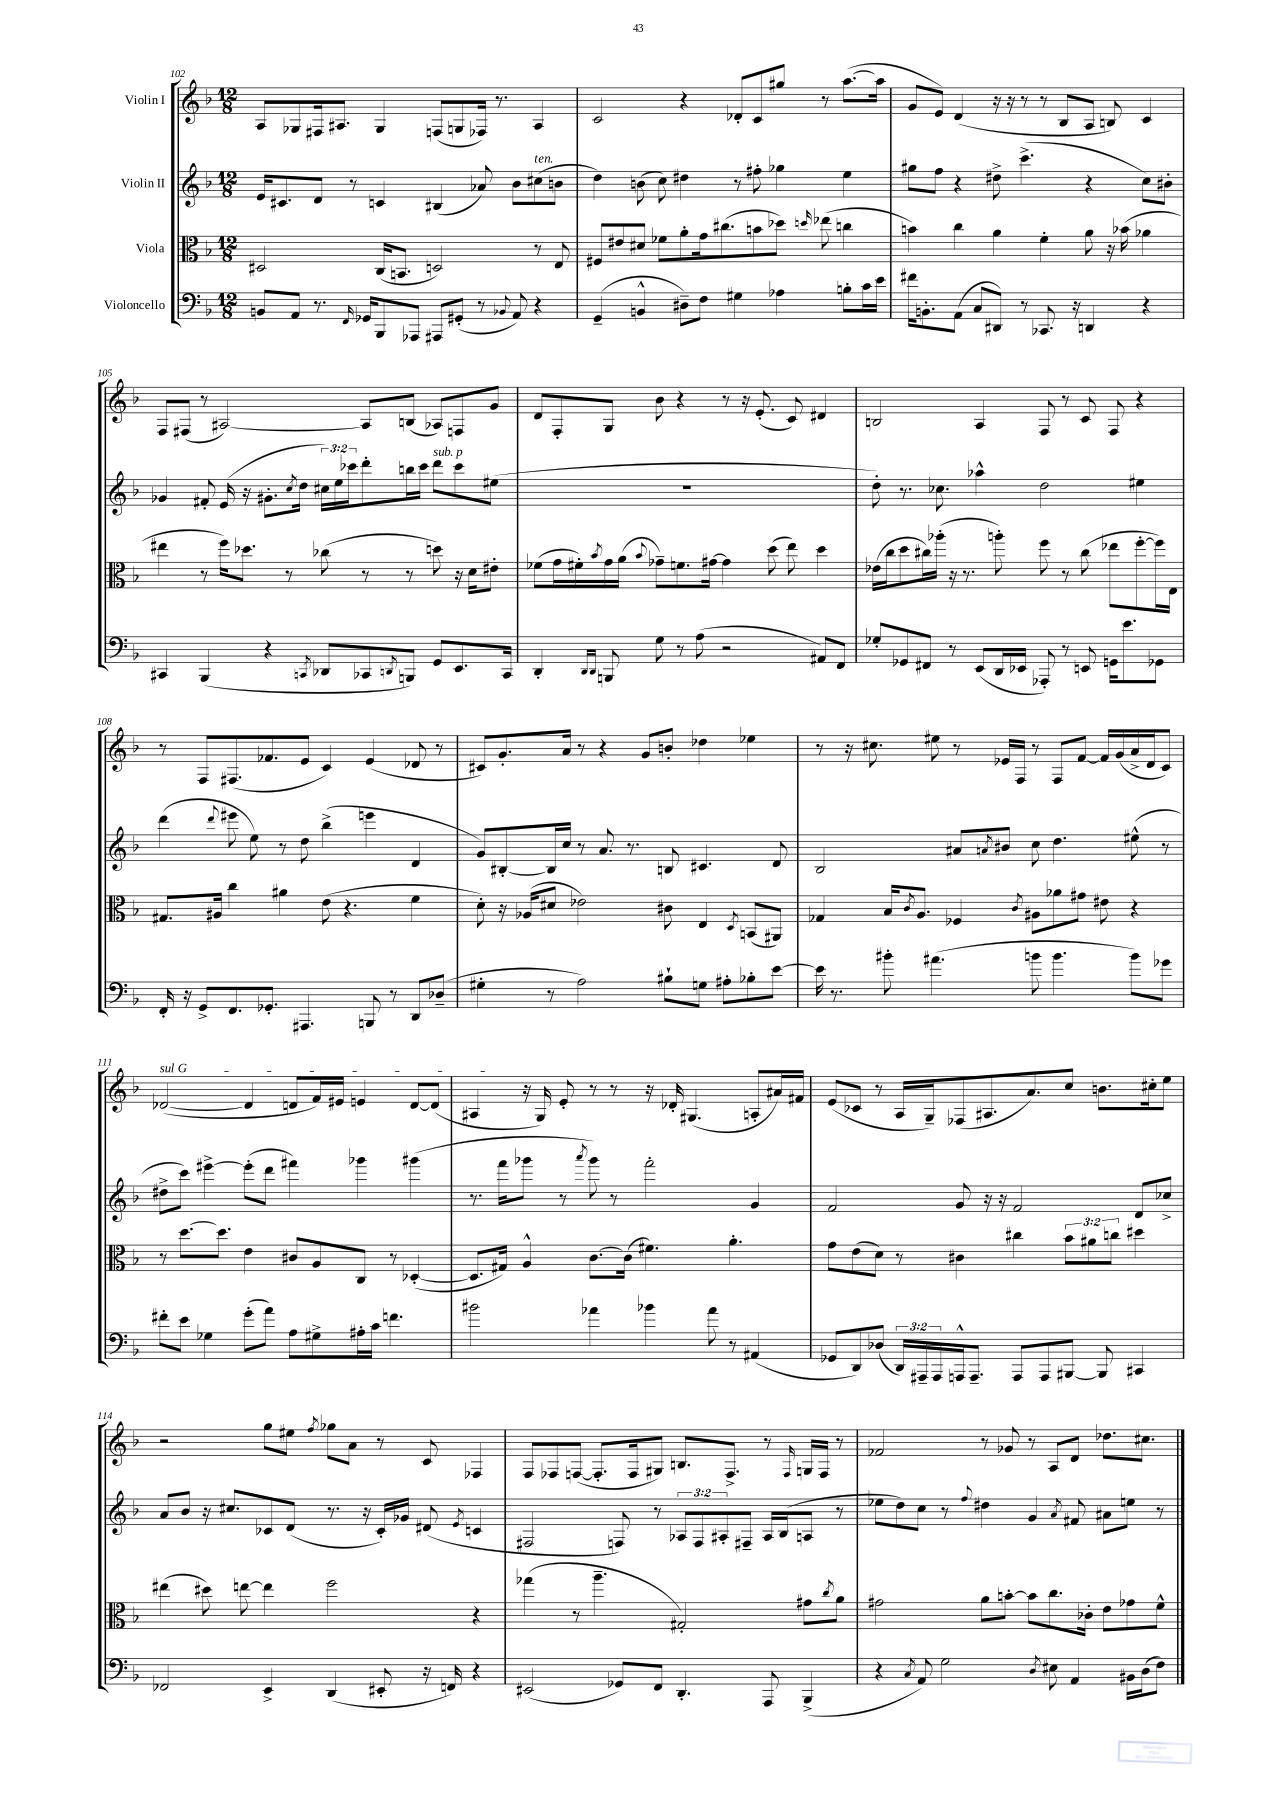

**kern	**kern	**kern	**kern
*staff4	*staff3	*staff2	*staff1
*clefF4	*clefC3	*clefG2	*clefG2
*k[b-]	*k[b-]	*k[b-]	*k[b-]
*M12/8	*M12/8	*M12/8	*M12/8
8BB	2D#	16e	8A
.	.	8.c#	.
8AA	.	.	8G-
8.r	.	8d	16F#
.	.	.	8.A#
.	.	8r	.
16qqFF	.	.	.
16GG-	.	.	.
8BBB-	(16C	4c	4G-
.	8.BB	.	.
8AAA-	.	.	.
8AAA#	2D)	(4B#	(8F
(8GG#'	.	.	8G
8r	.	8a-)	16F-)
.	.	.	8.r
8qqBB-	.	.	.
8AA)	.	8b-	.
4r	8r	(8cc#	4A#
.	8E	8b	.
=	=	=	=
(4GG~	8F#	4dd)	2c
.	8e#	.	.
4BB^^	8d#	(8b	.
.	8f-	8cc)	.
8D#~)	8a'	4dd#	4r
8F	16g	.	.
.	(8.cc#	.	.
4G#	.	8r	8d-'
.	8b	8ff#'	8c
4A-	8dd-)	4gg-	8gg#
.	16qqdd	.	.
.	(8ee-	.	8r
8B'	4cc	4ee	([8.aa
16c	.	.	.
16e	.	.	16aa]
=	=	=	=
16f#	4b)	8gg#	8g
8.BB'	.	.	.
.	.	8ff	8e)
(8AA	4cc	4r	(4d
8C	.	.	.
8DD#)	4a	8dd#^	16r
.	.	.	16r
8r	.	(4.ccc^	8r
8.CC-	4f'	.	8r
.	.	.	8B-
16r	.	.	.
4DD	8a	4r	8A
.	16r	.	8B)
.	(16b-	.	.
4r	4a-	8cc)	4c
.	.	8b#'	.
=	=	=	=
4CC#	4ee#	4g-	8F
.	.	.	(8F#
(4BBB-	8r	8f#'	8r
.	16ff)	(16e	[2A#)
.	8.dd-	16r	.
4r	.	8.g#'	.
.	8r	.	.
.	.	8qcc	.
.	.	16dd	.
8qCC	.	.	.
8DD-	(8cc-	24cc#)	.
.	.	24ee	.
.	.	24ccc-	.
8CC-	8r	8ddd'	8A#]
8qDD	.	.	.
8BBB)	8r	16bb	(8B
.	.	16ccc-	.
8GG	8dd)	8ddd	8A-)
8.EE	16r	8ccc-	8F
.	16d	.	.
.	8e#'	(8ee#	8g
16CC-	.	.	.
=	=	=	=
4DD'	(8f-	1.r	8d
.	16g	.	8F'
.	16f#')	.	.
16qqDD	.	.	.
16qqDD	8qb-	.	.
8BBB	16g	.	8G
.	(16a	.	.
.	8qqb-	.	.
8G	8g-~)	.	8b-
8r	8.f	.	4r
(8A	.	.	.
.	[16g#	.	.
2r	4g#]	.	8r
.	.	.	16r
.	.	.	(8.e'
.	(8dd	.	.
.	8ee)	.	8c)
8AA#)	4dd	.	4d#
8FF	.	.	.
=	=	=	=
8G-'	(16e-	8dd')	2B
.	16cc	.	.
8GG-	8dd	8.r	.
8FF#	16cc#)	.	.
.	(16aa-'	8.cc-	.
8r	16r	.	.
.	8.r	.	.
(8EE	.	4aa-^^	4A
16DD	8aa')	.	.
16EE-	.	.	.
8AAA-')	8ff	2dd	8F
8r	8r	.	8r
8EE	(8cc#	.	8c
16GG	8ee-	.	8F
8.e	.	.	.
.	[8ff'	4ee#	4r
8GG-	16ff])	.	.
.	16E	.	.
=	=	=	=
16FF'	8.G#	(4ddd	8r
16r	.	.	.
8GG^	.	.	8F
.	16A#	.	.
.	.	8qqddd	.
8.FF	4cc	8eee#	(8.F#
.	.	8ee)	.
8.GG-'	.	.	8.f-
.	4a#	8r	.
4.AAA#	.	8dd	8e
.	(8e	(4bb-^	4c)
.	4.r	.	.
8BBB	.	4eee	(4e
8r	.	.	.
8DD	4f	4d	8d-
(8D-~	.	.	8r
=	=	=	=
4G#'	8d')	8g)	8c#)
.	16r	[8B#'	8.g'
.	(16A-	.	.
8r	8d#	16B#]	.
.	.	16cc	16a
2A)	2e-)	8r	8r
.	.	8.a	4r
.	.	8.r	.
.	.	.	8g
8B#`	8c#	8B	8b'
8G	4E	4.c#	4dd-
8A#'	.	.	.
.	8qD	.	.
8B-'	(8BB	.	4ee-
[8e	8AA#)	8d	.
=	=	=	=
16e]	4G-	2B-	8r
8.r	.	.	.
.	.	.	16r
.	.	.	8.cc#
8b#'	16B-	.	.
.	8qc	.	.
.	8.A	.	.
(4.a#	.	.	8ee#
.	4F-	8a#	8r
.	.	8qa	.
.	.	8b#	16e-
.	.	.	16F
.	8qc	.	.
8b	8A#	8cc	8r
4.b	8a-	4.dd	8F
.	8g#	.	[8f
.	8e#	.	16f]
.	.	.	(16g
8b)	4r	(8ee#^^	16a^
.	.	.	16d
8g-	.	8r	8c)
=	=	=	=
8f#'	8r	8dd#^	([2d-
8e	[8.dd	8ccc)	.
4G-	.	[4eee#^	.
.	8.dd]	.	.
(8g'	4e	(8eee#']	4d-]
8a)	.	8ddd	.
8A	8c#	4fff#)	8d
8G#^	8A	.	16f)
.	.	.	16e#
16A#'	8C	4ggg-	4e
16c	.	.	.
4.f	8r	.	.
.	([4D-'	(4ggg#	[8d
.	.	.	(8d]
=	=	=	=
2b#	8.D-]	8.r	4A#
.	16G#)	16fff	.
.	4A^^	8ggg-	16r
.	.	.	16G)
.	.	8r	8e'
.	.	8qaaa	.
4a-	[8.c	8ggg-)	8r
.	.	8r	8r
.	(16c]	.	.
4b-	4.f#)	2fff'	16r
.	.	.	16d-'
.	.	.	(4.G#
8a-	.	.	.
8r	4.a'	.	.
(4AA#	.	4g	8A'
.	.	.	16a#)
.	.	.	16f#
=	=	=	=
8GG-	8g	2f	(8e
8DD)	(8e	.	8c-
(8D-	8d)	.	8r
24DD)	8r	.	16A
24AAA#~	.	.	.
.	.	.	16G~)
24AAA#	.	.	.
16AAA^^	4c#	8g	(8F-
8.AAA~	.	.	.
.	.	16r	8.A#
.	.	16r	.
8AAA	4cc#	2f	.
.	.	.	8.a)
8AAA	.	.	.
[8BBB#	12b-	.	8cc
.	12a#	.	.
8BBB#]	.	.	8.b
.	12cc	.	.
4CC#	4dd#	8d	.
.	.	.	16cc#'
.	.	8cc-^	8ee
=	=	=	=
2FF-	(4ee#	8a	2r
.	.	8b-	.
.	8dd#)	16r	.
.	.	8.cc#	.
.	[8ee	.	.
4EE^	4ee]	8c-	8gg
.	.	(8d	8ee#
.	.	.	8qff
(4DD	2ff	8.r	8gg-
.	.	.	8a
.	.	16r	.
8EE#'	.	16c-')	8r
.	.	16g-	.
16r	.	(8d#	8c
16FF)	.	.	.
.	.	8qe	.
4r	4r	4c	4F-
=	=	=	=
(2EE#	(4gg-	2F#	8F
.	.	.	8F-
.	8r	.	([8F
.	4.aa~	.	8.F']
8GG-)	.	8F)	.
.	.	.	16F
8FF	.	8r	8G#)
4.DD'	2G#')	12A-	8.B
.	.	12F	.
.	.	12A#'	.
.	.	.	8.F^
.	.	8F#~	.
8AAA	.	16A#	8r
.	.	(16B-	.
.	.	.	16qqF
(4BBB-^	8g#	8A	16G
.	.	.	16F
.	8qcc	.	.
.	8a	8r	8r
=	=	=	=
4r	2g#	8ee-	2f-
.	.	8dd)	.
8qC	.	.	.
8AA)	.	8cc	.
2G	.	8r	.
.	.	8qqff	.
.	8a	4dd#	8r
.	[8b'	.	8g-
.	8b]	4g	8r
8qD	.	.	.
8E#	8.cc	.	8A
.	.	8qa	.
4AA	.	8f#	8d
.	16c-'	.	.
.	8e	8a#	8.dd-
16BB#	8g-	8ee	.
(16D	.	.	8.cc#
8F)	8f^^	8r	.
==	==	==	==
*-	*-	*-	*-
